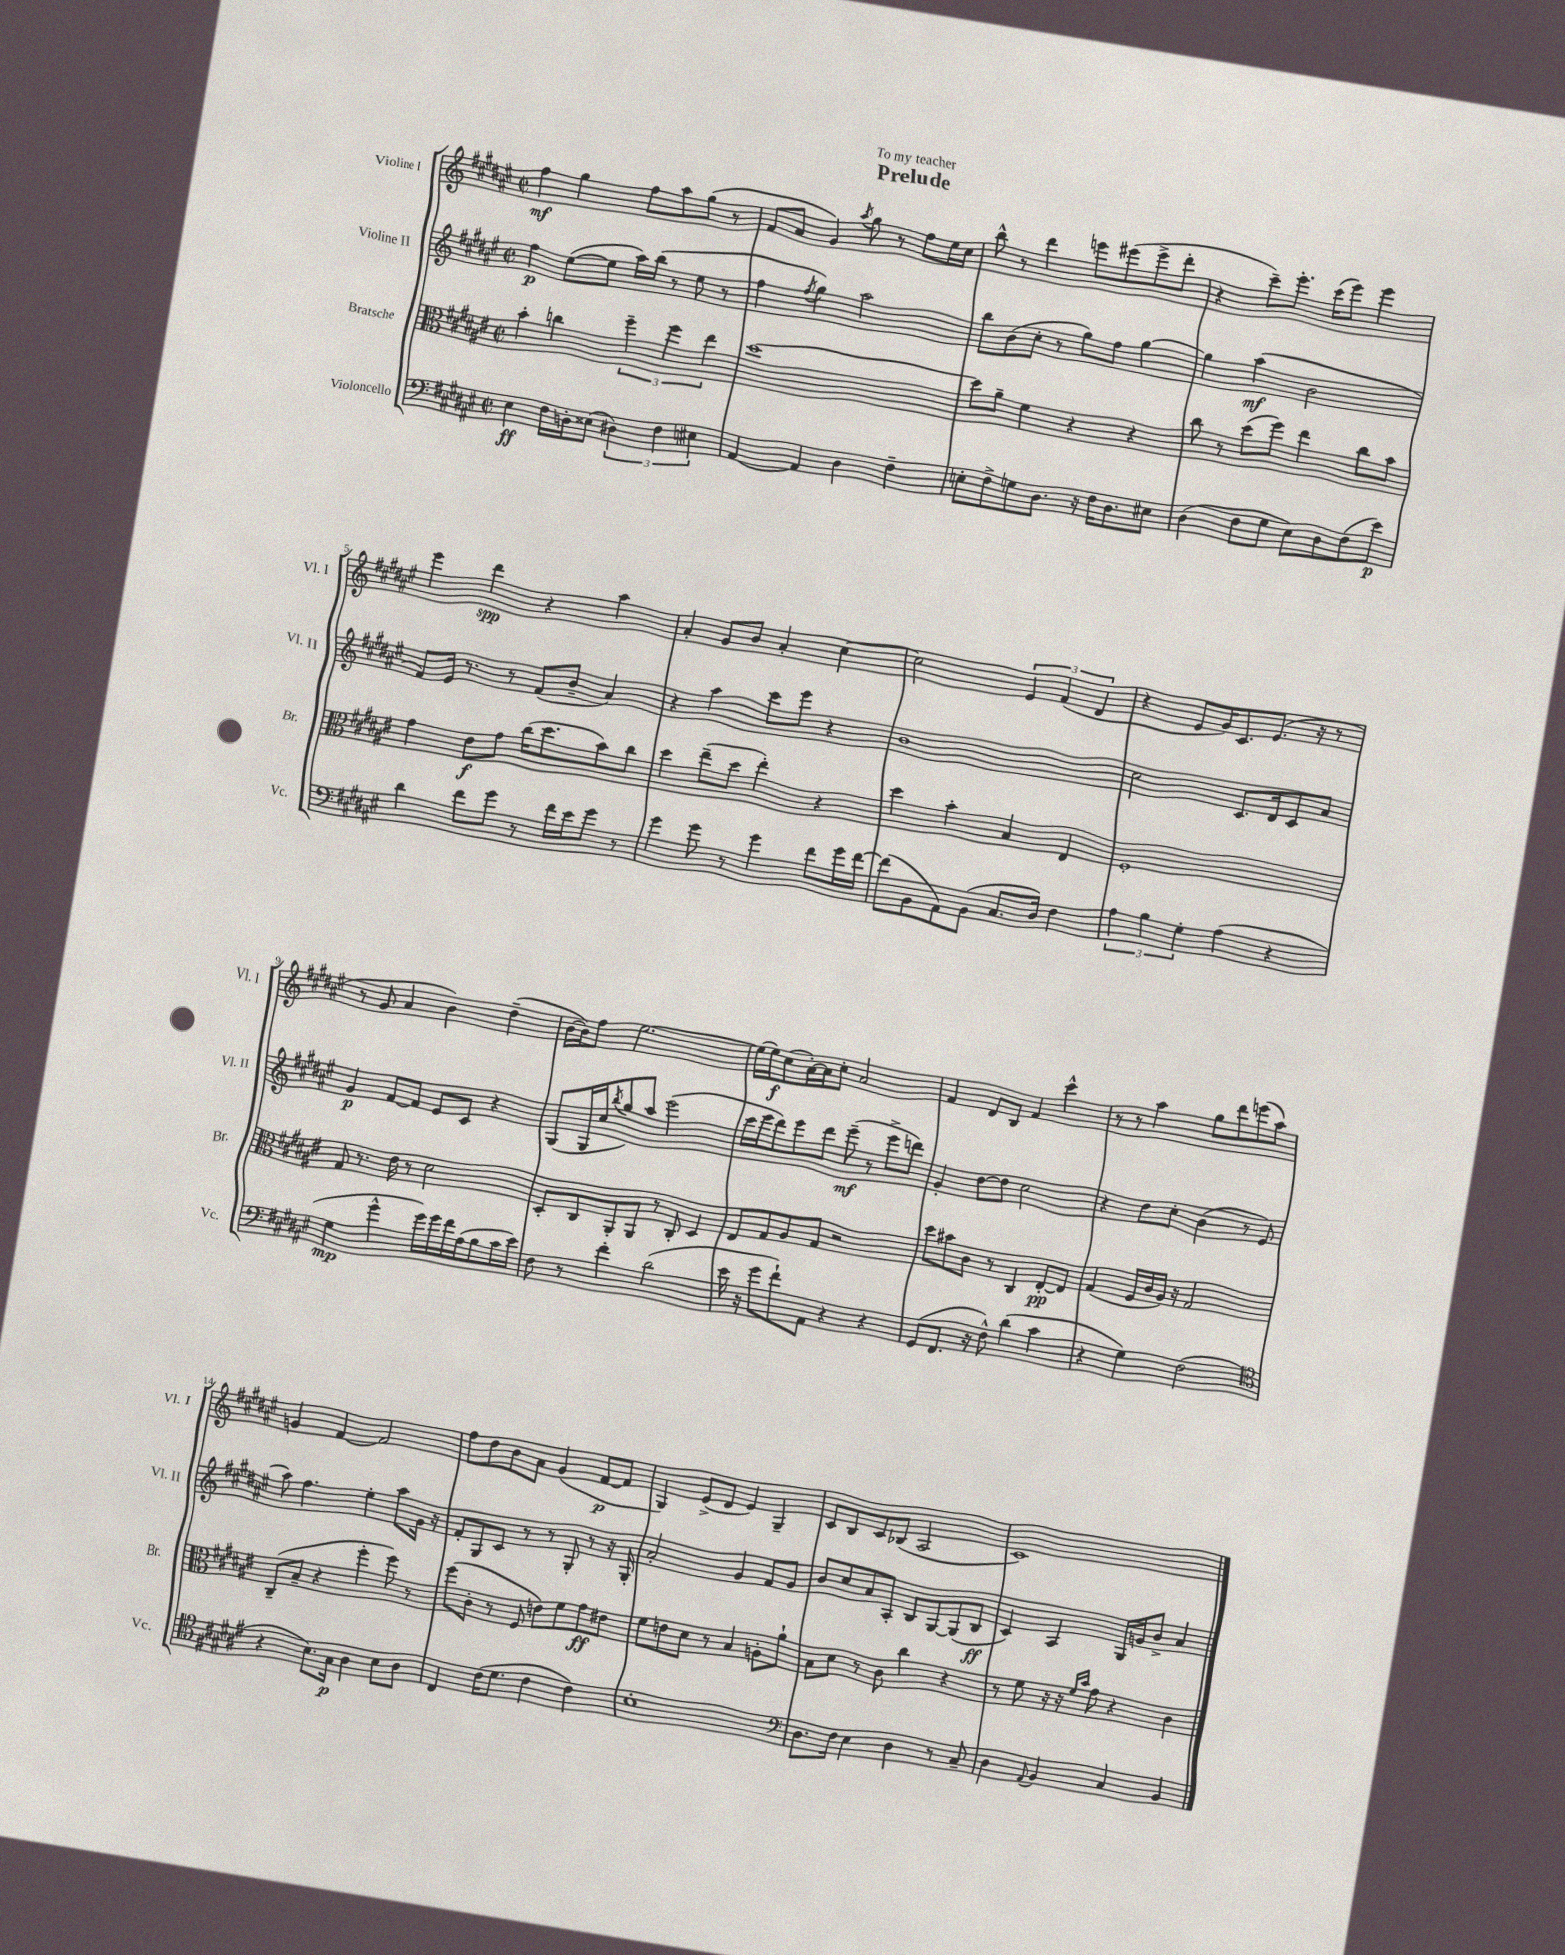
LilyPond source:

\header { title = "Prelude" dedication = "To my teacher" }
<<
\new StaffGroup <<
\new Staff = "s0" \with { instrumentName = "Violine I" shortInstrumentName = "Vl. I" } {
    \clef treble \key fis \major \defaultTimeSignature \time 2/2
    fis''4\mf gis''4 fis''8 ais''8 gis''8( r8 |
    fis'8 ais'8 gis'4) \acciaccatura { ais''8 } gis''8 r8 fis''8 eis''16 cis''16 |
    b''8-^ r8 dis'''4 e'''8 eis'''8( eis'''8-> dis'''8-. |
    r4 cis'''8--) eis'''8.-. cis'''16( eis'''8) eis'''4 |
    eis'''4 dis'''4\spp r4 ais''4 |
    ais'4-. gis'8 b'8 ais'4-. cis''4~ |
    cis''2 \tuplet 3/2 { eis'4 fis'4( dis'4 } |
    r4 eis'8 gis'16) cis'8. eis'8.( r16 r8 |
    r8 gis'8 ais'4 b'4) dis''4--( |
    b'16~ b'16) fis''8 eis''2.~ |
    eis''16( eis''16\f) cis''8( ais'16~-.) ais'16 cis''8-. ais'2 |
    fis'4 dis'8 b8 fis'4 cis'''4-^ |
    r8 r8 ais''4 gis''8 dis'''8 e'''8( ais''8) |
    g'4 fis'4~ fis'2 |
    fis''8 dis''8 b'8 ais'8 gis'4( fis'8~\p fis'8 |
    gis4) eis'8->( dis'8 eis'4) gis4-- |
    cis'8 b8 cis'8 bes8( ais2 |
    cis'1) \bar "|." |
}
\new Staff = "s1" \with { instrumentName = "Violine II" shortInstrumentName = "Vl. II" } {
    \clef treble \key fis \major \defaultTimeSignature \time 2/2
    fis''4\p eis''8~( eis''8 ais''16) b''16( r8 eis''8 r8 |
    fis''4 \acciaccatura { fis''8 } gis''4) ais''2 |
    b''8 b'8( cis''8-. r8 gis''8) fis''8 gis''4~ |
    gis''4 ais''4\mf( b'2 |
    fis'8) eis'16 r8. r8 fis'8( b'8-- ais'4) |
    r4 ais''4 cis'''8 eis'''8 r4 |
    b'1 |
    cis''2 cis'8. dis'16 cis'8 ais'8 |
    gis'4\p fis'8~ fis'8 eis'8 cis'8 r4 |
    gis8( gis16 cis''16 \acciaccatura { b''8 } gis''8) ais''8 eis'''2( |
    cis'''16 eis'''16 dis'''8) eis'''8 dis'''8 eis'''8--\mf( r8 eis'''8-> d'''8) |
    gis'4-. dis''8~ dis''8 cis''2 |
    r4 dis''8 cis''8-. b'4( r8 eis'8 |
    ais''8) fis''4. eis''4-. ais''8 gis'16 r16 |
    fis'8-. gis8 cis'8 r8 r8 gis8-. r8 r16 gis16-. |
    ais'2-. gis'4 fis'8 gis'8 |
    b'8 cis''8 ais'8 ais8-. b8 gis8~ gis8( b8\ff |
    cis'4) ais4 gis16 g'16 b'8-> ais'4 \bar "|." |
}
\new Staff = "s2" \with { instrumentName = "Bratsche" shortInstrumentName = "Br." } {
    \clef alto \key fis \major \defaultTimeSignature \time 2/2
    b'4-. c''4 \tuplet 3/2 { fis''4-- fis''4 eis''4 } |
    dis''1~ |
    dis''8 ais'8-- fis'4 r4 r4 |
    cis''8 r8 dis''8( fis''8) eis''4 cis''8 b'8 |
    gis'4 eis'8\f gis'8 cis''16( dis''8. b'8) cis''8 |
    dis''4 eis''8--( dis''8 eis''4-.) r4 |
    dis''4 b'4-. b4 eis4 |
    fis1-. |
    gis8 r8. eis'16 r8 dis'2 |
    dis8-. cis8 ais,8-. ais,8 r8 cis8-. dis4 |
    eis8 gis8 ais8 gis8 r2 |
    dis''8 bis'8 cis'8 r8 cis4 eis8~-.\pp eis8 |
    gis4( fis16 cis'16 ais16) r16 gis2 |
    cis8--( b8-- r4 fis''4-. fis''8) r8 |
    fis''8( cis'8-. r8 fis8 e'8) fis'8 gis'8\ff eis'8 |
    fis'8 e'8 dis'8 r8 b4 a8-. ais'8-! |
    b8 dis'8 r8 cis'8 cis''4 r4 |
    r8 fis'8 r16 r16 \grace { fis'16 b'16 } gis'8 r4 cis'4 \bar "|." |
}
\new Staff = "s3" \with { instrumentName = "Violoncello" shortInstrumentName = "Vc." } {
    \clef bass \key fis \major \defaultTimeSignature \time 2/2
    eis4\ff fis16 d16-. eisis8( \tuplet 3/2 { dis4) fis4 eis4 } |
    ais,4~ ais,4 dis4 fis4-- |
    e8-. fis8-> g8 dis8. r16 fis16 dis8. eis8 |
    dis4( fis8 gis8 eis8) dis8 fis8( eis'8\p) |
    dis'4 fis'8 gis'8 r8 fis'16 eis'16 gis'8 r8 |
    gis'4 gis'8 r8 gis'4 fis'8 gis'16 fis'16~ |
    fis'8( b,8 ais,8) b,8( cis8. dis16) fis4 |
    \tuplet 3/2 { ais4 b4 gis4-. } ais4( r4 |
    gis4\mp gis'4-^ gis'16) gis'16 fis'16 ais16( b8 cis'16 eis'16) |
    fis8 r8 fis'4-. dis'2( |
    eis'16 r16 gis'8 fis'8-!) ais,8 r4 r4 |
    gis,8( fis,8. r16 fis8-^) dis'4( cis'4 |
    r4 gis4) fis2( |
    \clef tenor r4 b8.) gis16\p ais4 b8 ais8 |
    cis4 cis'16( dis'8. cis'4 cis'4) |
    b1-. |
    \clef bass dis8. fis16 eis4 dis4 r8 cis8-- |
    dis4 \appoggiatura { ais,8 } b,4 cis4 b,4 \bar "|." |
}
>>
>>
